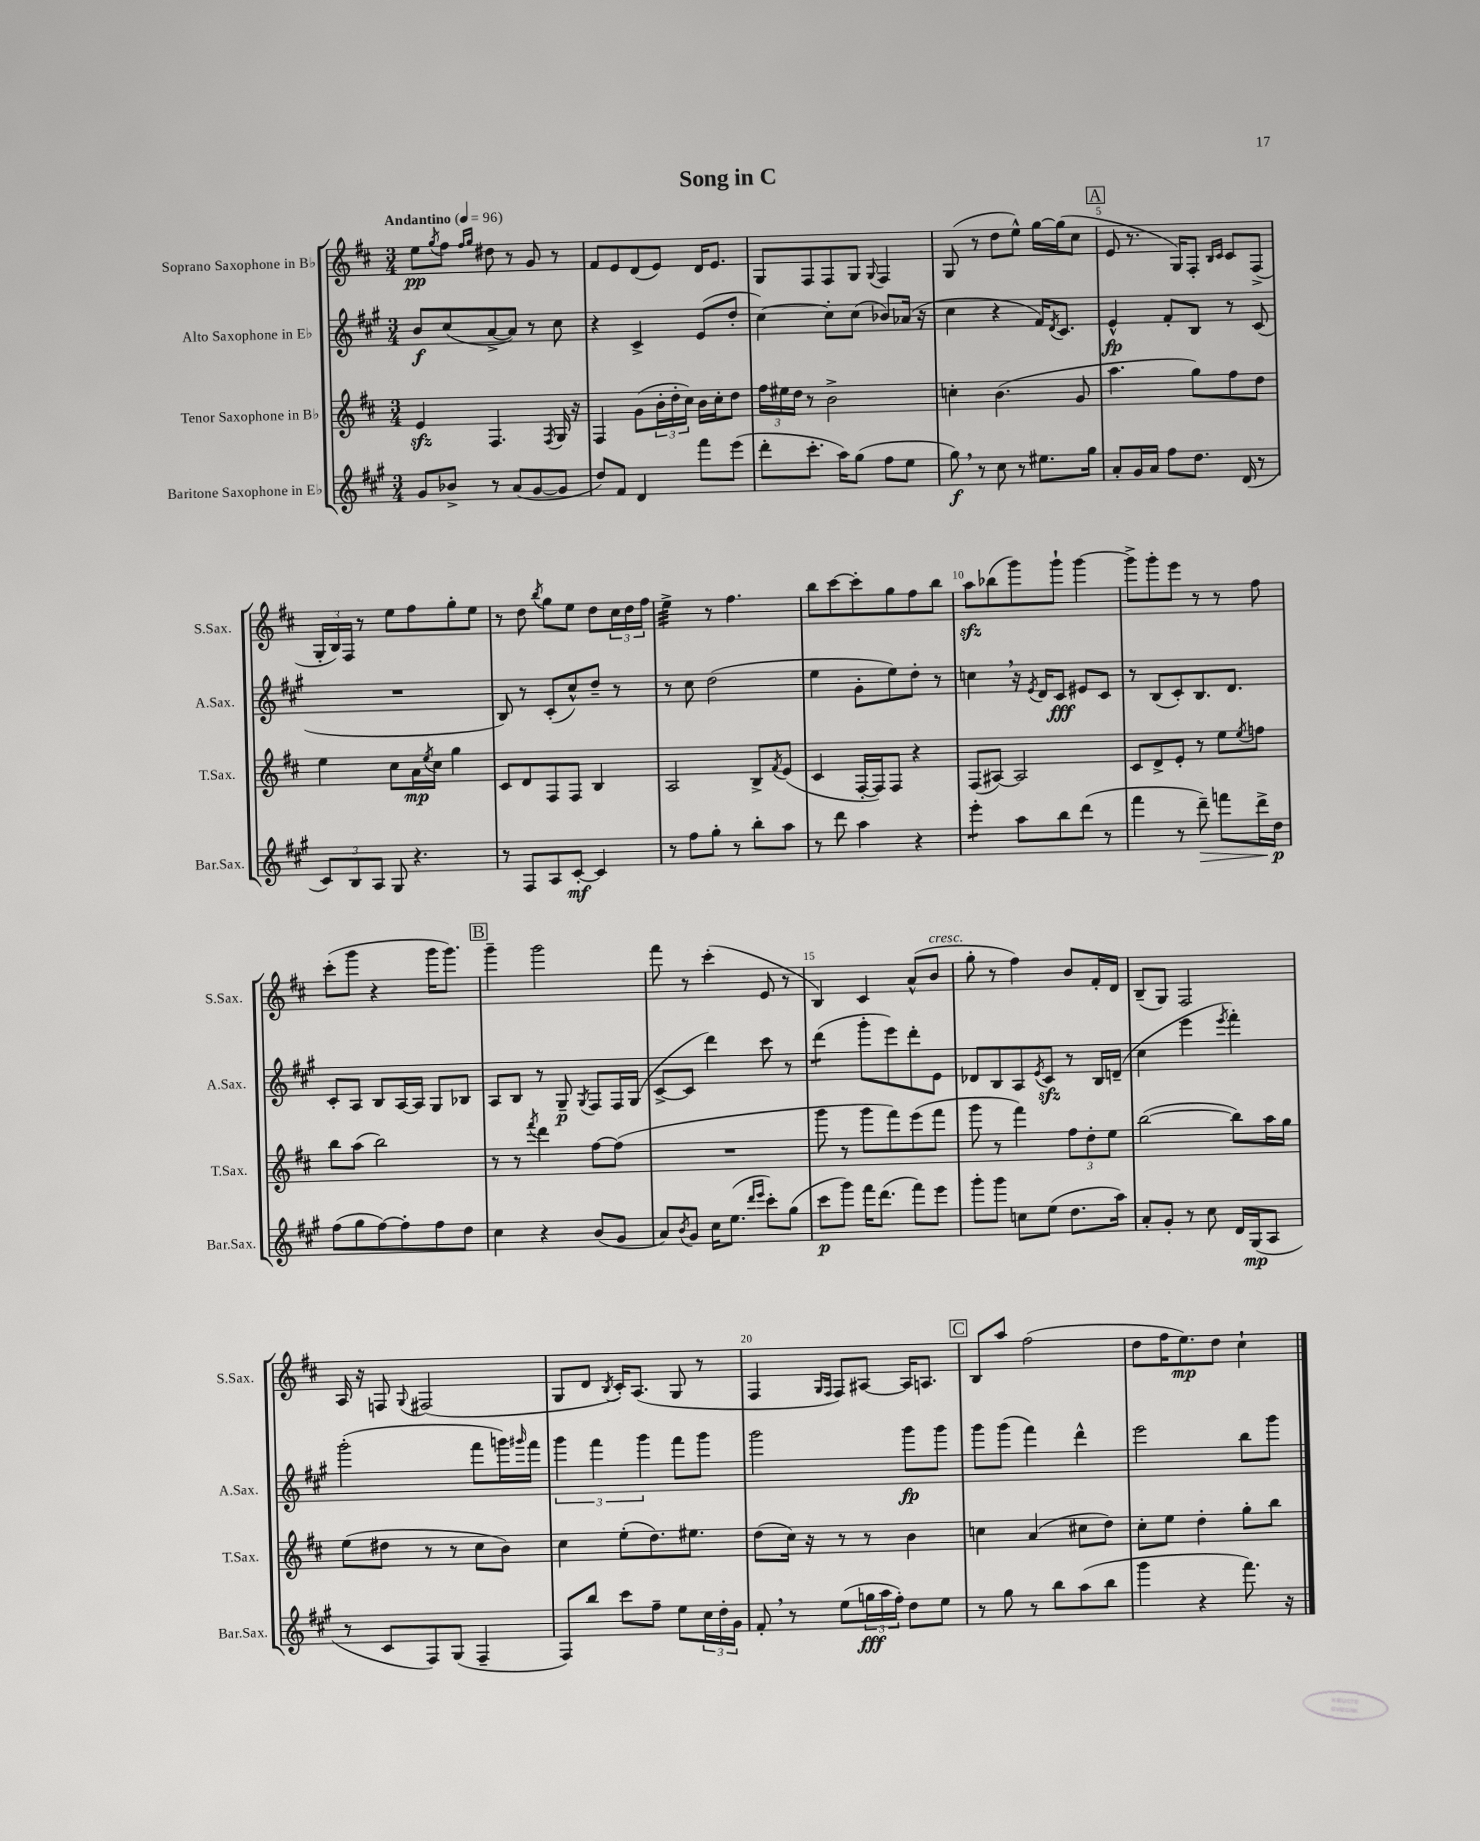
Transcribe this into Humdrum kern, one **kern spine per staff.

**kern	**kern	**kern	**kern
*staff4	*staff3	*staff2	*staff1
*clefG2	*clefG2	*clefG2	*clefG2
*k[f#c#g#]	*k[f#c#]	*k[f#c#g#]	*k[f#c#]
*M3/4	*M3/4	*M3/4	*M3/4
*MM96	*MM96	*MM96	*MM96
8g#	4e	8b	8ee
.	.	.	8qgg
8b-^	.	(8cc#	8ff#
.	.	.	16qqff#
.	.	.	16qqgg
8r	4.F#	[8a^	8dd#
(8a	.	8a])	8r
[8g#	.	8r	8g
.	8qF#	.	.
8g#]	16G	8cc#	8r
.	16r	.	.
=	=	=	=
8dd)	4F#	4r	8f#
8f#	.	.	8e
4d	(8g	4c#^	(8d
.	24b'	.	8e)
.	24dd'	.	.
.	24cc#)	.	.
8fff#	16b	(8e	16d
.	16cc#'	.	8.e
(8eee	8dd	8dd'	.
=	=	=	=
8ddd'	24ff#	[4cc#)	8G
.	24ee#	.	.
.	24dd	.	.
8.ccc#'	8r	.	8F#
.	2b^	8cc#']	8F#
16aa)	.	.	.
(8gg#	.	(8cc#	8G
.	.	.	8qqG
8ff#	.	8b-)	4F#
8ee	.	(16a-	.
.	.	16r	.
=	=	=	=
8gg#)	4cc'	4cc#	(8G
8r	.	.	8r
8cc#	(4.b	4r	8dd
8r	.	.	8ee^^)
8.ee#	.	16f#)	[16gg
.	.	8qd	.
.	.	8.c#	(16gg]
.	8g	.	8cc#
16gg#	.	.	.
=	=	=	=
8a'	4.aa	4e^^	8e
16g#	.	.	8.r
16a	.	.	.
8ff#	.	8f#'	.
.	.	.	16G)
8.dd	8gg)	8B	8F#'
.	.	.	16qqB
.	.	.	16qqc#
.	8ff#	8r	8c#
(16d	.	.	.
8r	8dd	(8c#	(8F#^
=	=	=	=
12c#)	4ee	2.r	24G'
.	.	.	24B)
12B	.	.	24F#
.	.	.	8r
12A	.	.	.
8G#	8cc#	.	8ee
4.r	16a	.	8ff#
.	8qee	.	.
.	16cc#	.	.
.	4gg	.	8gg'
.	.	.	8ee
=	=	=	=
8r	8c#	8B)	8r
8F#	8d	8r	8dd
.	.	.	8qbb
8A	8F#	(8c#'	8gg
[8c#'	8F#	8cc#^^)	8ee
4c#]	4B	8dd~	8dd
.	.	8r	24cc#
.	.	.	24dd
.	.	.	24ff#
=	=	=	=
8r	2A	8r	4ee^
8ff#	.	8cc#	.
8gg#'	.	(2dd	8r
8r	.	.	4.ff#
8bb'	8B^	.	.
.	8qf#	.	.
8aa	(8e	.	.
=	=	=	=
8r	4c#	4ee	8bb
8ddd	.	.	[8ccc#
4aa	[16F#'	8g#'	8ccc#']
.	16F#])	.	.
.	8F#	8ee)	8gg
4r	4r	8dd'	8ff#
.	.	8r	8bb
=	=	=	=
4eee'	(8F#	4cc	8aa
.	[8A#)	.	(8bb-
8aa	2A#]	16r	8ggg)
.	.	8qe	.
.	.	16d	.
8bb	.	8c#	8ggg`
(8ddd	.	8e#	[4ggg
8r	.	8c#	.
=	=	=	=
4fff#	8c#	8r	8ggg^]
.	8d^	(8B	8ggg'
8r	8e'	8c#')	8eee
8ddd~)	8r	8.B	8r
8fff	8ee	.	8r
.	.	8.d	.
.	8qee	.	.
16ddd^	8ff	.	8ff#
16dd	.	.	.
=	=	=	=
(8ff#	8bb	8c#'	(8ccc#'
8gg#	(8aa	8A	8ggg
[8ff#)	2bb)	8B	4r
8ff#']	.	[16A	.
.	.	16A]	.
8ff#	.	8G#	16ggg
.	.	.	8.ggg)
8dd	.	8B-	.
=	=	=	=
4cc#	8r	8A	4ggg~
.	8r	8B	.
.	8qfff#	.	.
4r	4ddd	8r	2ggg
.	.	8G#~	.
.	.	8qG#	.
(8b	[8ff#	8F#	.
8g#	(8ff#]	16F#	.
.	.	(16G#	.
=	=	=	=
8a)	2.r	[8c#^	8fff#
8qb	.	.	.
8g#	.	8c#]	8r
16cc#	.	4ddd)	(4ccc#'
(8.ee	.	.	.
16qqddd	.	.	.
16qqeee	.	.	.
8ccc#')	.	8ccc#	8e
(8gg#	.	8r	8r
=	=	=	=
8ccc#	8ggg	(4ddd	4B)
8ggg#)	8r	.	.
16fff#	8ggg	8ggg#'	4c#
(8.ddd	.	.	.
.	8fff#)	8eee)	.
8fff#)	(8eee	8ddd'	(8a^^
8eee	8fff#	8e	8b
=	=	=	=
8ggg#'	8ggg	8d-	8gg'
8ggg#	8r	8B	8r
8cc	4fff#)	8A	4ff#)
.	.	8qe	.
(8ee	.	8c#	.
8.dd	12ff#	8r	8b
.	12dd'	.	.
.	.	16B	16f#'
.	12ee	.	.
16aa)	.	(16d~	16d
=	=	=	=
8a'	([2bb	4cc#	(8B~
8g#'	.	.	8G)
8r	.	4eee	2F#
8cc#	.	.	.
.	.	8qeee	.
16d	8bb])	4fff#')	.
(16G#	.	.	.
8A	16aa	.	.
.	16gg	.	.
=	=	=	=
8r	(8ee	(2ggg#'	16A
.	.	.	16r
8c#	8dd#	.	8F
.	.	.	8qqG
8F#)	8r	.	(2F#
(8G#	8r	.	.
4F#~	8cc#	8fff#	.
.	8b)	16ggg)	.
.	.	16qqggg#	.
.	.	16fff#	.
=	=	=	=
8F#)	4cc#	6ggg#	8G
8bb	.	.	8d
.	.	6fff#	.
.	.	.	8qB
8ccc#	(8ee'	.	16c#')
.	.	.	(8.A
.	.	6ggg#	.
8ff#~	8.dd)	.	.
8ee	.	8fff#	8G
.	8.ee#	.	.
24cc#	.	8ggg#	8r
24dd'	.	.	.
24g#	.	.	.
=	=	=	=
8f#'	(8dd	2ggg#	4F#
8r	16cc#)	.	.
.	16r	.	.
.	.	.	16qqG
.	.	.	16qqF#
(8ee	8r	.	8F#)
24gg	8r	.	[8A#
24aa	.	.	.
24ff#')	.	.	.
8dd	4b	8ggg#	16A#]
.	.	.	8.A
8ee	.	8ggg#	.
=	=	=	=
8r	4cc	8ggg#	8B
8gg#	.	(8ggg#	8aa
8r	(4a	4fff#)	(2ff#
8bb	.	.	.
(8aa	8cc#	4ddd^^	.
8bb	8dd)	.	.
=	=	=	=
4ggg#	8cc#'	2eee	8dd
.	8ee	.	16ff#
.	.	.	8.ee)
4r	4dd'	.	.
.	.	.	8dd
8.fff#)	8gg'	8bb	4cc#`
.	8bb	8ggg#	.
16r	.	.	.
==	==	==	==
*-	*-	*-	*-
